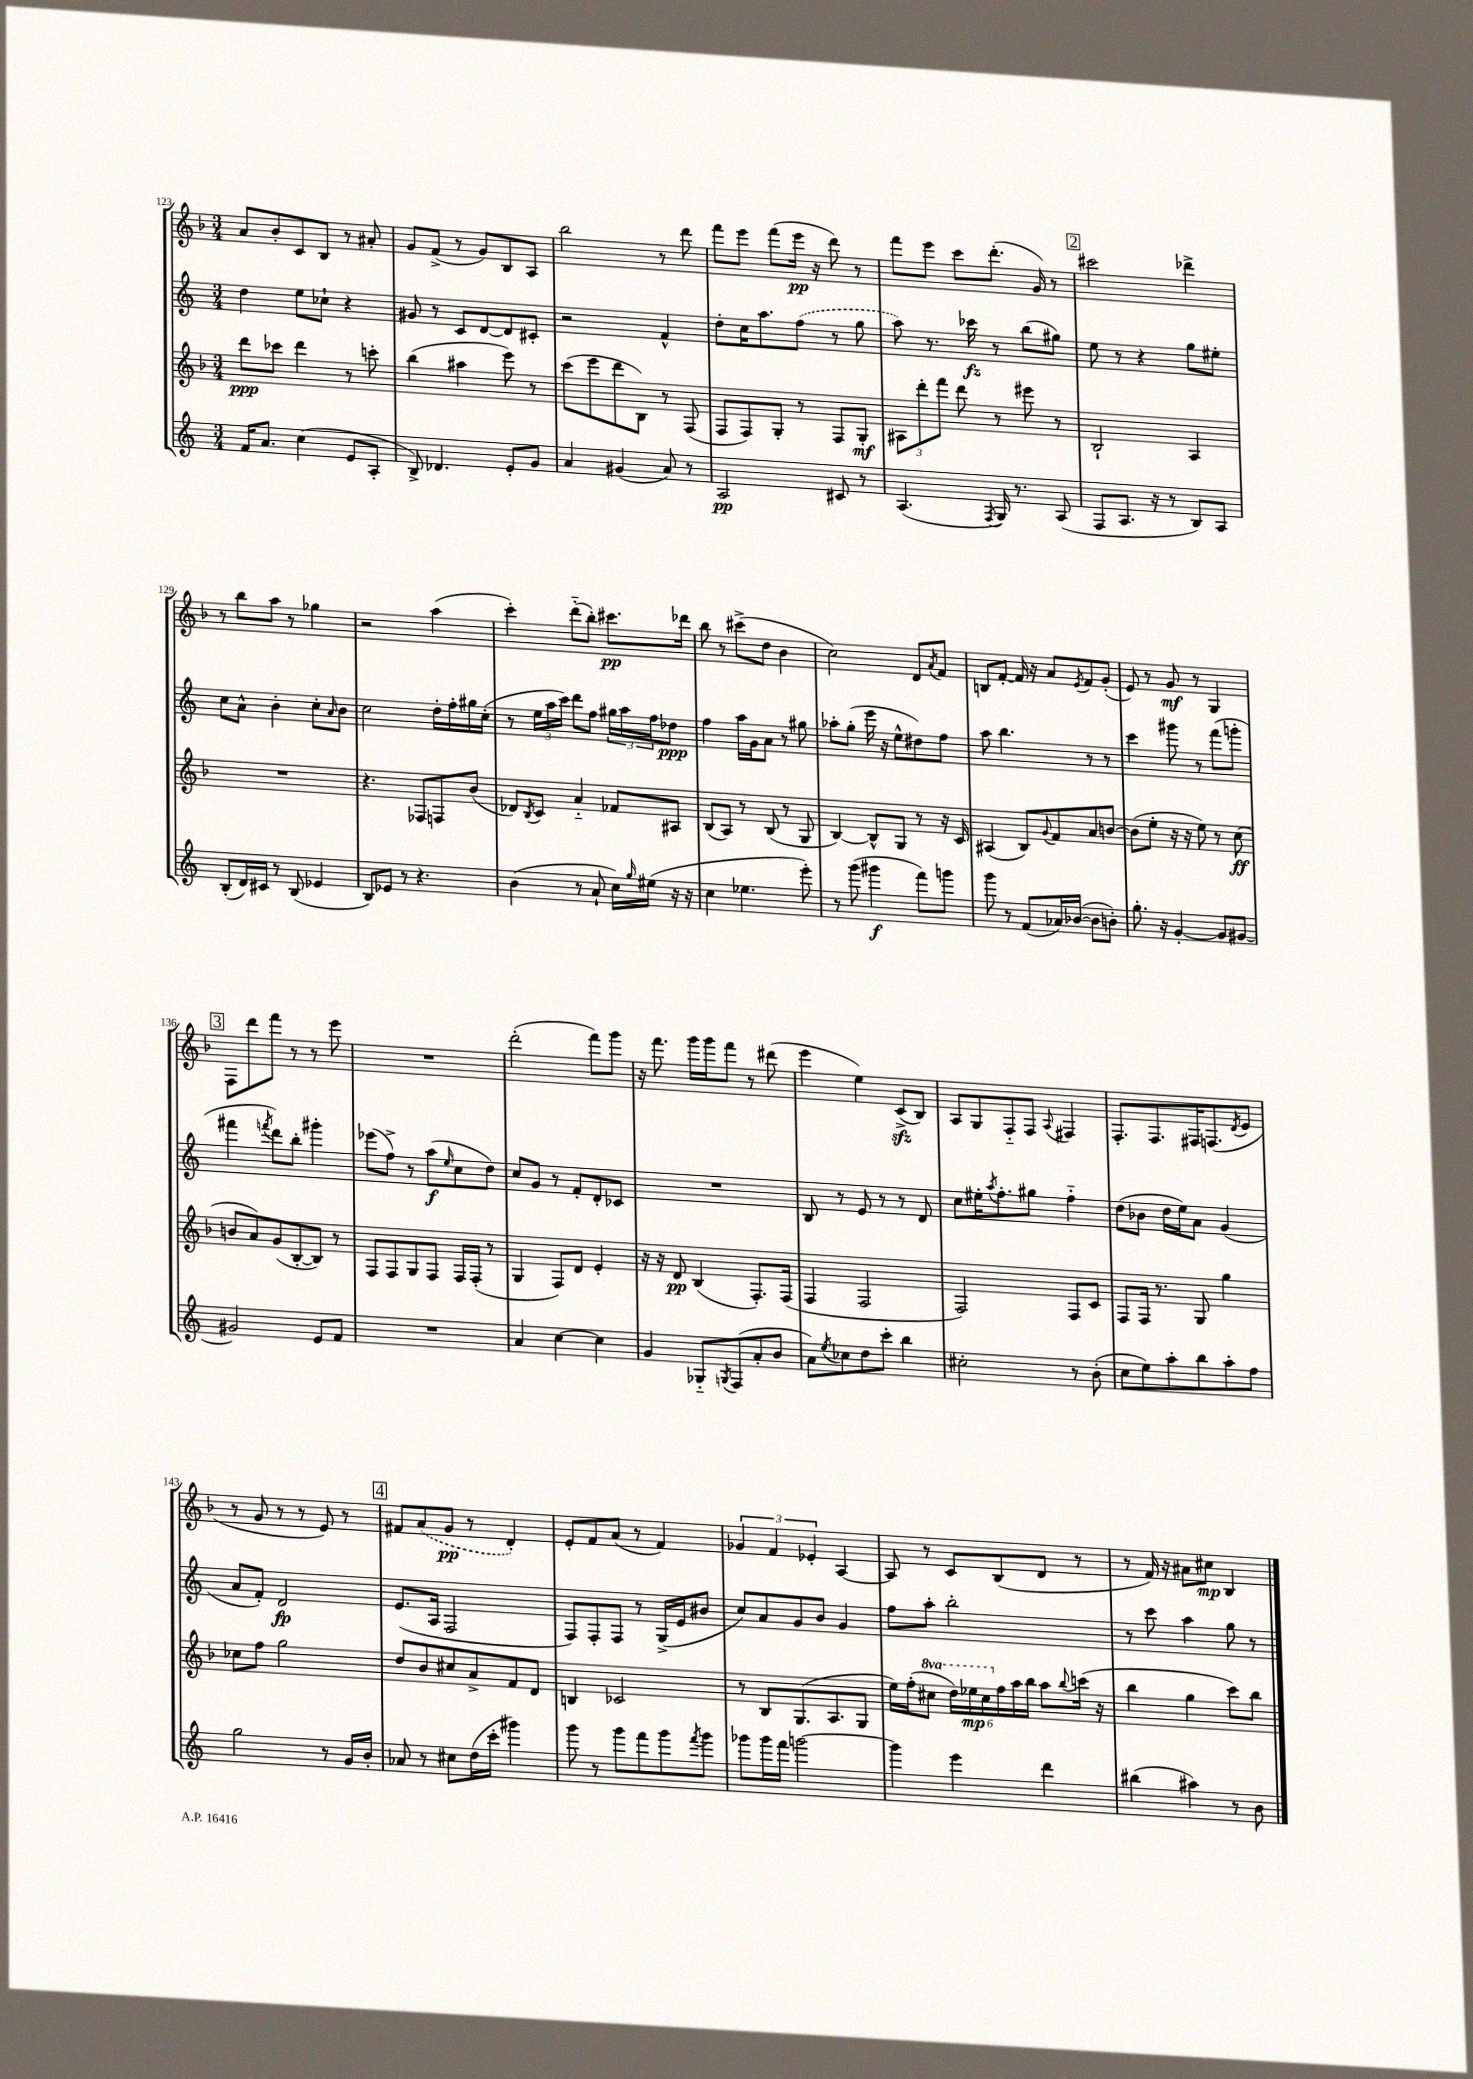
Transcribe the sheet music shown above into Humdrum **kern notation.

**kern	**kern	**kern	**kern
*staff4	*staff3	*staff2	*staff1
*clefG2	*clefG2	*clefG2	*clefG2
*k[]	*k[b-]	*k[]	*k[b-]
*M3/4	*M3/4	*M3/4	*M3/4
16f	8ddd	4dd	8a
8.a	.	.	.
.	8ccc-	.	8b-'
(4cc	4ddd	8ee	8c
.	.	8cc-`	8B-
8e	8r	4r	8r
8A'	8ccc'	.	8a#'
=	=	=	=
8B^)	(4bb-	8g#	8g
4.d-	.	8r	(8f^
.	4aa#	8c	8r
.	.	[8d	8g)
8e'	8eee)	8d]	8B-
8g	8r	8c#'	8A
=	=	=	=
4a	(8ccc	2r	2bb-
.	8eee	.	.
(4g#	8ddd	.	.
.	8B-)	.	.
8a)	8r	4f^^	8r
8r	(8F	.	8ddd
=	=	=	=
2A	8F	8dd'	8fff
.	8F)	16cc	8eee
.	.	8.aa	.
.	8G'	.	(8fff
.	8r	(8ff	16eee
.	.	.	16r
8c#	8F	8r	8ddd)
8r	8G'	8gg	8r
=	=	=	=
(4.A	12A#	8aa)	8fff
.	12ddd'	.	.
.	.	8.r	8eee
.	12fff	.	.
.	8ddd	.	8ccc
.	.	16ccc-	.
8qF	.	.	.
16G)	8r	8r	(8.ddd'
8.r	.	.	.
.	8eee#	(8bb	.
.	.	.	16g)
(8A	8r	8gg#)	8r
=	=	=	=
8F	2B-`	8ee	2ccc#
8.A	.	8r	.
.	.	4r	.
16r	.	.	.
8r	.	.	.
8B)	4A	8gg	4ddd-^
8A	.	8ee#'	.
=	=	=	=
(8B'	2.r	8cc	8r
16d)	.	8a^^	8bb-
16c#	.	.	.
8r	.	4b'	8aa
(8B	.	.	8r
4e-	.	8cc'	4gg-
.	.	16qqa	.
.	.	8b	.
=	=	=	=
8B)	4.r	2cc	2r
8e-	.	.	.
8r	.	.	.
4.r	8F-	.	.
.	8F	16dd'	(4aa
.	.	16ff'	.
.	(8b-	16gg#	.
.	.	(16cc'	.
=	=	=	=
(4b	8d-)	8r	4ccc')
.	8qB-	.	.
.	8c	24ee	.
.	.	24aa	.
.	.	24ccc)	.
8r	4a'~	8ddd	(8ddd'~
8a`	.	8ff	8bb-')
16cc)	8f-	24gg#	8.ccc#
.	.	24aa	.
16qqgg	.	.	.
(16ee#	.	.	.
.	.	24ff	.
16r	8A#	8dd-	.
16r	.	.	16ddd-
=	=	=	=
4cc	(8B-	4ff	8bb-
.	8A)	.	8r
4.ee-	8r	16aa	(8ccc#^
.	.	16g	.
.	(8B-	8a	8dd
.	8r	8r	4b-
8eee')	8G	8gg#	.
=	=	=	=
8r	[4B-)	8aa-'	2cc)
(8ggg	.	(8gg'	.
4ggg#	8B-^^]	16eee	.
.	.	16r	.
.	8G	8ee^^	.
8fff)	8r	8dd#)	8d
.	.	.	8qa
8ggg	16r	8ff	8f
.	16c	.	.
=	=	=	=
8ggg	(4A#	8aa	8B
8r	.	4.bb	[8f'
(8f	8B-)	.	16f]
.	.	.	16r
.	8qqg	.	.
16a-)	8f	.	8a
([16b-	.	.	.
.	.	.	8qe
8b-]	8a	8r	8f
8b')	[8b	8r	(8g'
=	=	=	=
8.gg'	(8b]	4ccc	8e)
.	8ee'	.	8r
16r	.	.	.
[4g'	16r	8ggg#	8g
.	16r	.	.
.	8ee)	8r	8r
8g]	8r	(8fff	4G
[8g#	(8cc	8ggg'	.
=	=	=	=
2g#]	8b	4fff#	8F
.	8a)	.	8ddd
.	.	8qfff	.
.	(8g	8ddd)	8fff
.	[8B-'	8bb'	8r
8e	8B-])	4ggg#'	8r
8f	8r	.	8eee
=	=	=	=
2.r	8F	(8eee-	2.r
.	8F	8ff^)	.
.	8G	8r	.
.	8F	(8aa	.
.	.	16qqee	.
.	16F	8cc	.
.	(16F'	.	.
.	8r	8dd)	.
=	=	=	=
4a	4G	8cc	(2ddd'
.	.	8g	.
[4cc	8F)	8r	.
.	8d	8f'	.
4cc]	4e'	8d'	8fff)
.	.	8c-	8ggg
=	=	=	=
4g	16r	2.r	16r
.	16r	.	8.fff
.	8d	.	.
8G-'~	(4B-	.	16ggg
.	.	.	16ggg
8qG	.	.	.
(8F	.	.	8fff
8a'	8.F')	.	8r
8b	.	.	(8ddd#
.	(16F	.	.
=	=	=	=
8a)	4F	8B	4eee
8qee	.	.	.
8cc-	.	8r	.
8dd	2F	8e	4ee)
8ccc'	.	8r	.
4bb	.	8r	(8c^
.	.	8d	8B-)
=	=	=	=
2cc#'	2F)	8cc	8A
.	.	16ee#'	8G
.	.	8qaa	.
.	.	8.ff'	.
.	.	.	8F'~
.	.	8gg#	8F
.	.	.	8qqA
8r	8F	4ff'~	4F#
(8b'	8c	.	.
=	=	=	=
8cc	8F	(8dd	8.F'
8ee)	16F	8b-	.
.	8.r	.	8.F
8aa'	.	16dd	.
.	.	16ee)	.
8bb	8G	8a	16F#
.	.	.	(8.F
8aa'	4gg	(4g	.
.	.	.	8qd
8ff	.	.	8e
=	=	=	=
2gg	8cc-	8a	8r
.	8ff	8f')	8g
.	2gg	2d	8r
.	.	.	8r
8r	.	.	8e)
16g	.	.	8r
16b'	.	.	.
=	=	=	=
8a-	8dd	(8.e	8f#
8r	8b-	.	(8a
.	.	16A	.
8cc#	8cc#	2F	8g
(16dd	8a^	.	8r
16ccc'	.	.	.
4ggg#)	8f	.	4d')
.	8d	.	.
=	=	=	=
8ggg	4B	8F)	8e'
8r	.	8F'	8f
8ggg	2c-	8F	(8a
8fff	.	8r	8r
8ggg	.	(16G^	4f)
.	.	16e	.
8qfff	.	.	.
8ggg	.	8b#	.
=	=	=	=
8ggg-	8r	8cc)	6g-
16ggg-	8B-	8a	.
.	.	.	6f
16fff	.	.	.
[2ggg	(8.G	8g	.
.	.	.	6e-'
.	.	8b	.
.	8.A	.	.
.	.	4g	[4A
.	8G	.	.
=	=	=	=
4ggg]	16ee)	8ff	8A]
.	(16ff'	.	.
.	8ccc#	8aa'	8r
4eee	24ddd)	2bb'	8c
.	24eee-	.	.
.	24ccc#	.	.
.	24ff	.	(8B-
.	24aa	.	.
.	24bb-	.	.
4ddd	8aa	.	8d
.	8qqbb-	.	.
.	(16ccc	.	8r
.	16r	.	.
=	=	=	=
(4bb#	4bb-	8r	8r
.	.	8ccc	16f)
.	.	.	16r
4aa#)	4gg	4aa	8a#
.	.	.	8cc#
8r	8ccc)	8gg	4B-
8b	8bb-	8r	.
==	==	==	==
*-	*-	*-	*-
